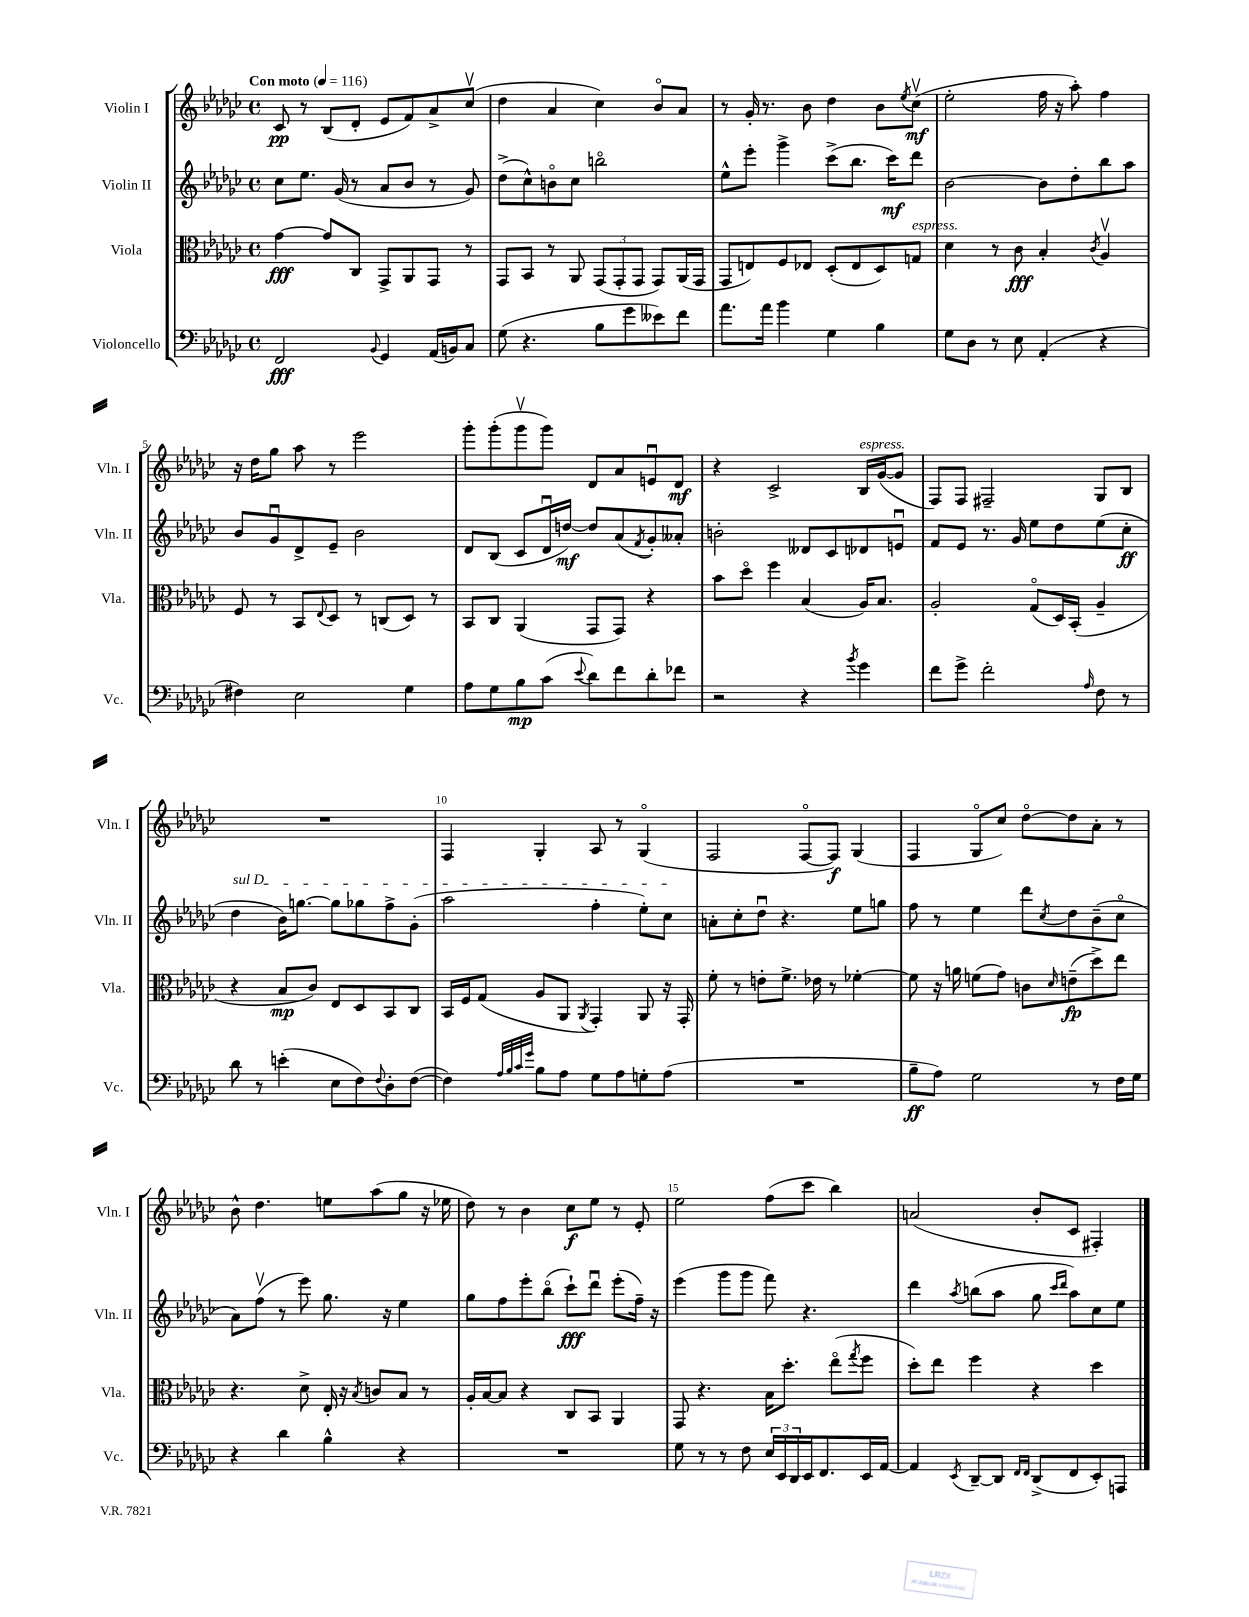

**kern	**kern	**kern	**kern
*staff4	*staff3	*staff2	*staff1
*clefF4	*clefC3	*clefG2	*clefG2
*k[b-e-a-d-g-c-]	*k[b-e-a-d-g-c-]	*k[b-e-a-d-g-c-]	*k[b-e-a-d-g-c-]
*M4/4	*M4/4	*M4/4	*M4/4
*met(c)	*met(c)	*met(c)	*met(c)
*MM116	*MM116	*MM116	*MM116
2FF/	[4g-\	8cc-\L	8c-/
.	.	8.ee-\J	8r
.	8g-/]L	.	(8B-/L
.	.	(16g-/	.
.	8C-/J	8r	8d-'/J
8qqBB-/	.	.	.
4GG-/	8GG-^/L	8a-/L	8e-/L
.	8AA-/	8b-/J	8f/)
(16AA-/LL	8GG-/J	8r	8a-^/
16BB/J)	.	.	.
8C-/J	8r	8g-/)	(8cc-v/J
=	=	=	=
(8G-\	8GG-/L	(8dd-^\L	4dd-\
4.r	8BB-/J	8cc-^^\)	.
.	8r	8bo\	4a-/
.	8AA-/	8cc-\J	.
8B-\L	(12GG-/L	2bbo\	4cc-\)
.	12GG-'/	.	.
8g-\	.	.	.
.	12GG-/J	.	.
8e--\)	8GG-/L)	.	8b-o/L
8f\J	(16AA-/L	.	8a-/J
.	16GG-/JJ	.	.
=	=	=	=
8.a-\L	8GG-/L	8ee-^^\L	8r
.	8E/)	8eee-'\J	16g-'/
16a-\Jk	.	.	8.r
4b-\	8F/	4ggg-^\	.
.	8E-/J	.	8b-\
4G-\	(8D-'/L	(8ccc-^\L	4dd-\
.	8E-/	8.bb-\J	.
4B-\	8D-/)	.	8b-\L
.	.	16ccc-\LK)	.
.	.	.	8qee-/
.	8G/J	8ddd-\J	(8cc-v\J
=	=	=	=
8G-\L	4d-\	[2b-\	2ee-'\
8D-\J	.	.	.
8r	8r	.	.
8E-\	8c-\	.	.
(4AA-'/	4B-'/	8b-\]L	16ff\
.	.	.	16r
.	.	8dd-'\	8aa-'\)
.	8qc-/	.	.
4r	4A-v/	8bb-\	4ff\
.	.	8aa-\J	.
=	=	=	=
4F#\)	8F/	8b-/L	16r
.	.	.	16dd-\LK
.	8r	8g-u/	8gg-\J
2E-\	8BB-/L	8d-^/	8aa-\
.	8qqE-/	.	.
.	8D-/J	8e-~/J	8r
.	8r	2b-\	2eee-\
.	(8C/L	.	.
4G-\	8D-/J)	.	.
.	8r	.	.
=	=	=	=
8A-\L	8BB-/L	8d-/L	8ggg-'\L
8G-\	8C-/J	(8B-/J	(8ggg-'\
8B-\	(4AA-/	8c-/L	8ggg-v\
(8c-\J	.	16d-u/L	8ggg-\J)
.	.	[16dd/JJ)	.
8qqe-/	.	.	.
8d-\L)	8GG-/L	8dd/]L	8d-/L
8f\	8GG-/J)	(8a-/	8a-/
.	.	8qf/	.
8d-'\	4r	8g-'/)	8eu/
8f-\J	.	8a--'/J	8d-/J
=	=	=	=
2r	8b-\L	2b'\	4r
.	8dd-o\J	.	.
.	4ff\	.	2c-^/
4r	(4B-/	8d--/L	.
.	.	8c-/	.
8qb-/	.	.	.
4g-\	16A-/LK)	8d-/	16B-/LL
.	8.B-/J	.	([16g-/J
.	.	8eu/J	8g-/]J
=	=	=	=
8f\L	2A-'/	8f/L	8F/L)
8g-^\J	.	8e-/J	8F/J
2f'\	.	8.r	2F#~/
.	.	16g-/	.
.	(8G-o/L	8ee-\L	.
.	16D-/L)	8dd-\	.
.	(16BB-'/JJ	.	.
16qqA-/	.	.	.
8F\	4A-~/	(8ee-\	8G-/L
8r	.	8cc-'\J	8B-/J
=	=	=	=
8d-\	4r	4dd-\	1r
8r	.	.	.
(4e'\	8B-/L	16b-\LK)	.
.	.	[8.gg\J	.
.	8c-/J)	.	.
8E-\L	8E-/L	8gg\]L	.
8F\)	8D-/	8gg-\	.
8qqF/	.	.	.
8D-'\	8BB-/	8ff^\	.
([8F\J	8C-/J	(8g-'\J	.
=	=	=	=
4F\])	16BB-/LL	2aa-\	4F/
.	16F/J	.	.
.	(8G-/J	.	.
32qqA-/LLL	.	.	.
32qqB-/	.	.	.
32qqc-/	.	.	.
32qqg-/JJJ	.	.	.
8B-\L	8A-/L	.	4G-'/
8A-\J	8AA-/J	.	.
.	8qAA-/	.	.
8G-\L	4GG-'/)	4ff'\	8A-/
8A-\	.	.	8r
8G'\	8AA-/	8ee-'\L)	(4G-o/
(8A-\J	16r	8cc-\J	.
.	16GG-'/	.	.
=	=	=	=
1r	8f'\	8a'\L	2F/
.	8r	8cc-'\	.
.	8e'\L	8dd-u\J	.
.	8.f^\J	4.r	.
.	.	.	[8Fo/L
.	16e-\	.	.
.	8r	.	8F/]J)
.	[4f-'\	8ee-\L	(4G-/
.	.	8gg\J	.
=	=	=	=
8B-~\L	8f-\]	8ff\	4F/
8A-\J)	16r	8r	.
.	16a\	.	.
2G-\	(8f\L	4ee-\	8G-o/L
.	8g-\J)	.	8cc-/J)
.	8c\L	8ddd-\L	[8dd-o\L
.	16qqd-/	8qcc-/	.
.	(8e~\	8dd-\	8dd-\]
8r	8dd-^\)	(8b-~\	8a-'\J
16F\LL	8ee-\J	8cc-o\J	8r
16G-\JJ	.	.	.
=	=	=	=
4r	4.r	8a-\L)	8b-^^\
.	.	(8ffv\J	4.dd-\
4d-\	.	8r	.
.	8d-^\	8eee-\)	.
4B-^^\	16E-'/	8.gg-\	8ee\L
.	16r	.	.
.	8qB-/	.	.
.	8c/L	.	(8aa-\
.	.	16r	.
4r	8B-/J	4ee-\	8gg-\J
.	8r	.	16r
.	.	.	16ee-\
=	=	=	=
1r	16A-'/LL	8gg-\L	8dd-\)
.	[16B-/J	.	.
.	8B-/]J	8ff\	8r
.	4r	8eee-'\	4b-\
.	.	(8bb-o\J	.
.	8C-/L	8ccc-`\L)	8cc-\L
.	8BB-/J	8ddd-u\J	8ee-\J
.	4AA-/	(8eee-'\L	8r
.	.	16ff~\Jk)	8e-'/
.	.	16r	.
=	=	=	=
8G-\	8GG-/	(4eee-\	2ee-\
8r	4.r	.	.
8r	.	8ggg-\L	.
8F\	.	8ggg-\J	.
24E-/LL	16B-\LK	8fff\)	(8ff\L
24EE-/	.	.	.
.	8.dd-'\J	.	.
24DD-/	.	.	.
16EE-/J	.	4.r	8ccc-\J
8.FF/	.	.	.
.	(8ee-o\L	.	4bb-\)
.	8qgg-/	.	.
16EE-/L	8ff\J	.	.
[16AA-/JJ	.	.	.
=	=	=	=
4AA-/]	8dd-'\L)	4ddd-\	(2a/
.	8ee-\J	.	.
8qEE-/	.	8qaa-/	.
[8DD-~/L	4ff\	(8bb\L	.
8DD-/]J	.	8aa-\J	.
16qqFF/LL	.	.	.
16qqFF/JJ	.	.	.
(8DD-^/L	4r	8gg-\	8b-'/L
.	.	16qqccc-/LL	.
.	.	16qqddd-/JJ	.
8FF/	.	8aa-\L)	8c-/J
8EE-'/)	4dd-\	8cc-\	4F#'/)
8AAA/J	.	8ee-\J	.
==	==	==	==
*-	*-	*-	*-
